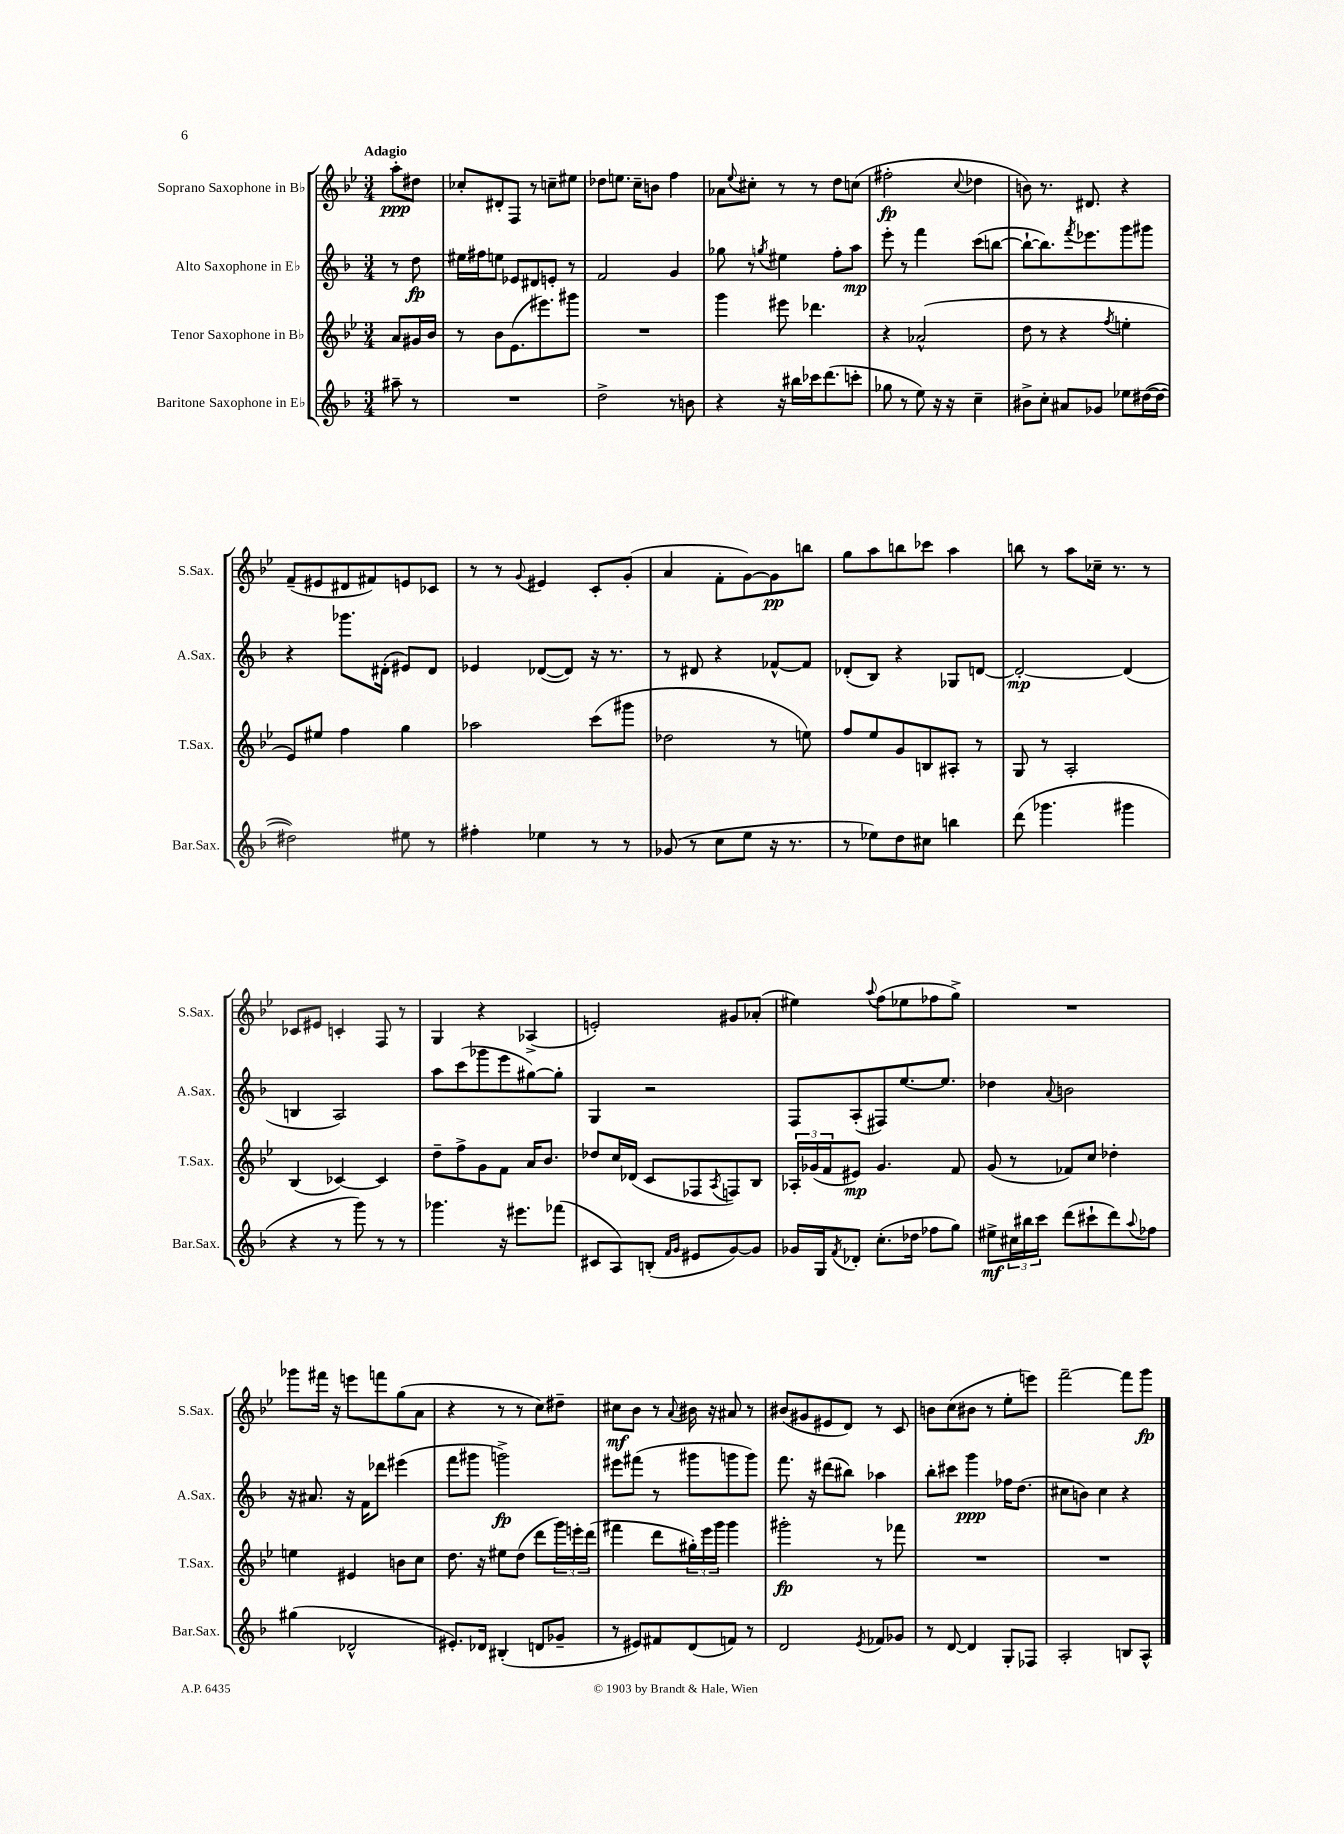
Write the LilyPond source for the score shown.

<<
\new StaffGroup <<
\new Staff = "s0" \with { instrumentName = "Soprano Saxophone in Bb" shortInstrumentName = "S.Sax." } {
    \clef treble \key bes \major \numericTimeSignature \time 3/4 \partial 4 \tempo "Adagio"
    a''8-.\ppp dis''8 |
    ces''8-. dis'8-. f8 r8 c''8-- eis''8 |
    des''8 e''8. c''16-- b'8 f''4 |
    aes'8 \appoggiatura { ees''8 } cis''8-. r8 r8 d''8 c''8( |
    fis''2-.\fp \appoggiatura { c''8 } des''4 |
    b'8) r8. dis'8. r4 |
    f'8--( eis'8 dis'8 fis'8) e'8 ces'8 |
    r8 r8 \appoggiatura { g'8 } eis'4 c'8-. g'8-.( |
    a'4 f'8-. g'8~) g'8\pp b''8 |
    g''8 a''8 b''8 ces'''8 a''4 |
    b''8 r8 a''8 ces''16-- r8. r8 |
    ces'8 eis'8 c'4-. f8 r8 |
    g4 r4 aes4->( |
    e'2-.) gis'8 aes'8-.( |
    eis''4) \appoggiatura { a''8 } f''8( ees''8 fes''8 g''8->) |
    R2. |
    ges'''8 fis'''16 r16 e'''8 f'''8 g''8( a'8 |
    r4 r8 r8 c''8) dis''8-- |
    cis''8\mf bes'8 r8 \appoggiatura { a'8 } bis'16 r16 ais'8 r8 |
    bis'8( gis'8 eis'8 d'8) r8 c'8 |
    b'8 c''8( bis'8 r8 ees''8-. e'''8) |
    f'''2~-- f'''8 g'''8\fp \bar "|." |
}
\new Staff = "s1" \with { instrumentName = "Alto Saxophone in Eb" shortInstrumentName = "A.Sax." } {
    \clef treble \key f \major \numericTimeSignature \time 3/4 \partial 4
    r8 d''8\fp |
    eis''16 fis''16 e''8 ees'8 dis'8 e'8-. r8 |
    f'2 g'4 |
    ges''8 r8 \acciaccatura { g''8 } eis''4 f''8-. a''8\mp |
    e'''8-. r8 f'''4 c'''8( b''8~ |
    b''8~-! b''8.) \acciaccatura { f'''8 } ees'''8. g'''8 gis'''8 |
    r4 ges'''8. dis'16-.( eis'8) dis'8 |
    ees'4 des'8~( des'8) r16 r8. |
    r8 dis'8 r4 fes'8~-^ fes'8 |
    des'8-.( bes8) r4 ges8 d'8~ |
    d'2~-.\mp d'4( |
    b4 a2) |
    a''8 c'''8( ges'''8 e'''8 gis''8~) gis''8-. |
    g4 r2 |
    f8 a8-.( fis8) e''8.~ e''8. |
    des''4 \appoggiatura { a'8 } b'2 |
    r16 ais'8. r16 f'16 des'''8 eis'''4( |
    f'''8 gis'''8 g'''2->\fp) |
    eis'''8 fis'''8( r8 gis'''8 g'''8 g'''8) |
    f'''8. r16 dis'''8( bis''8) aes''4 |
    bes''8-. cis'''8 g'''4\ppp fes''16 d''8.( |
    cis''8 b'8) cis''4 r4 \bar "|." |
}
\new Staff = "s2" \with { instrumentName = "Tenor Saxophone in Bb" shortInstrumentName = "T.Sax." } {
    \clef treble \key bes \major \numericTimeSignature \time 3/4 \partial 4
    a'8 gis'16 bes'16 |
    r8 bes'8 ees'8.( eis'''8.) gis'''8 |
    R2. |
    g'''4 eis'''8 des'''4. |
    r4 aes'2-^( |
    d''8 r8 r4 \acciaccatura { f''8 } e''4-. |
    ees'8) eis''8 f''4 g''4 |
    aes''2 c'''8( gis'''8 |
    des''2 r8 e''8) |
    f''8 ees''8 g'8 b8 ais8-. r8 |
    g8 r8 a2-. |
    bes4( ces'4~) ces'4 |
    d''8-- f''8-> g'8 f'8 a'16 bes'8. |
    des''8 c''16 des'16( c'8 fes8 \acciaccatura { a8 } f8) bes8 |
    \tuplet 3/2 { aes16-. ges'16( f'16 } eis'8\mp) ges'4. f'8 |
    g'8( r8 fes'8) c''8 des''4-. |
    e''4 eis'4 b'8 c''8 |
    d''8. r16 eis''8 d''8( d'''8 \tuplet 3/2 { g'''16) e'''16-. d'''16( } |
    fis'''4 d'''8 \tuplet 3/2 { gis''16-.) ees'''16 g'''16 } g'''4 |
    gis'''2-.\fp r8 fes'''8 |
    R2. |
    R2. \bar "|." |
}
\new Staff = "s3" \with { instrumentName = "Baritone Saxophone in Eb" shortInstrumentName = "Bar.Sax." } {
    \clef treble \key f \major \numericTimeSignature \time 3/4 \partial 4
    ais''8-- r8 |
    R2. |
    d''2-> r8 b'8 |
    r4 r16 bis''16 ces'''16 d'''8.( c'''8-. |
    ges''8 r8 e''8) r16 r16 c''4-- |
    bis'8-> c''8-. ais'8 ges'8 ees''8 dis''16~( dis''16~ |
    dis''2) eis''8 r8 |
    fis''4-. ees''4 r8 r8 |
    ges'8( r8 c''8 e''8 r16 r8. |
    r8 ees''8) d''8 cis''8 b''4 |
    d'''8( ges'''4. gis'''4 |
    r4 r8 g'''8) r8 r8 |
    ges'''4. r16 eis'''8. fes'''8( |
    cis'8 a8) b8-.( \grace { f'16 g'16 } eis'8 g'8~) g'8 |
    ges'16 g16 \acciaccatura { f'8 } des'8-. c''8.-.( des''16 fes''8 g''8) |
    eis''8->\mf \tuplet 3/2 { cis''16 bis''16 c'''16 } d'''8( cis'''8-! d'''8) \appoggiatura { a''8 } fes''8 |
    gis''4( des'2-^ |
    eis'8.-.) des'16 bis4-.( d'8 ges'8-- |
    r8 eis'8) fis'8 d'8( f'8) r8 |
    d'2 \acciaccatura { e'8 } fes'8 ges'8 |
    r8 d'8~ d'4 g8-. fes8 |
    a2-. b8 a8-^ \bar "|." |
}
>>
>>
\layout { \context { \Score \remove "Bar_number_engraver" } }
